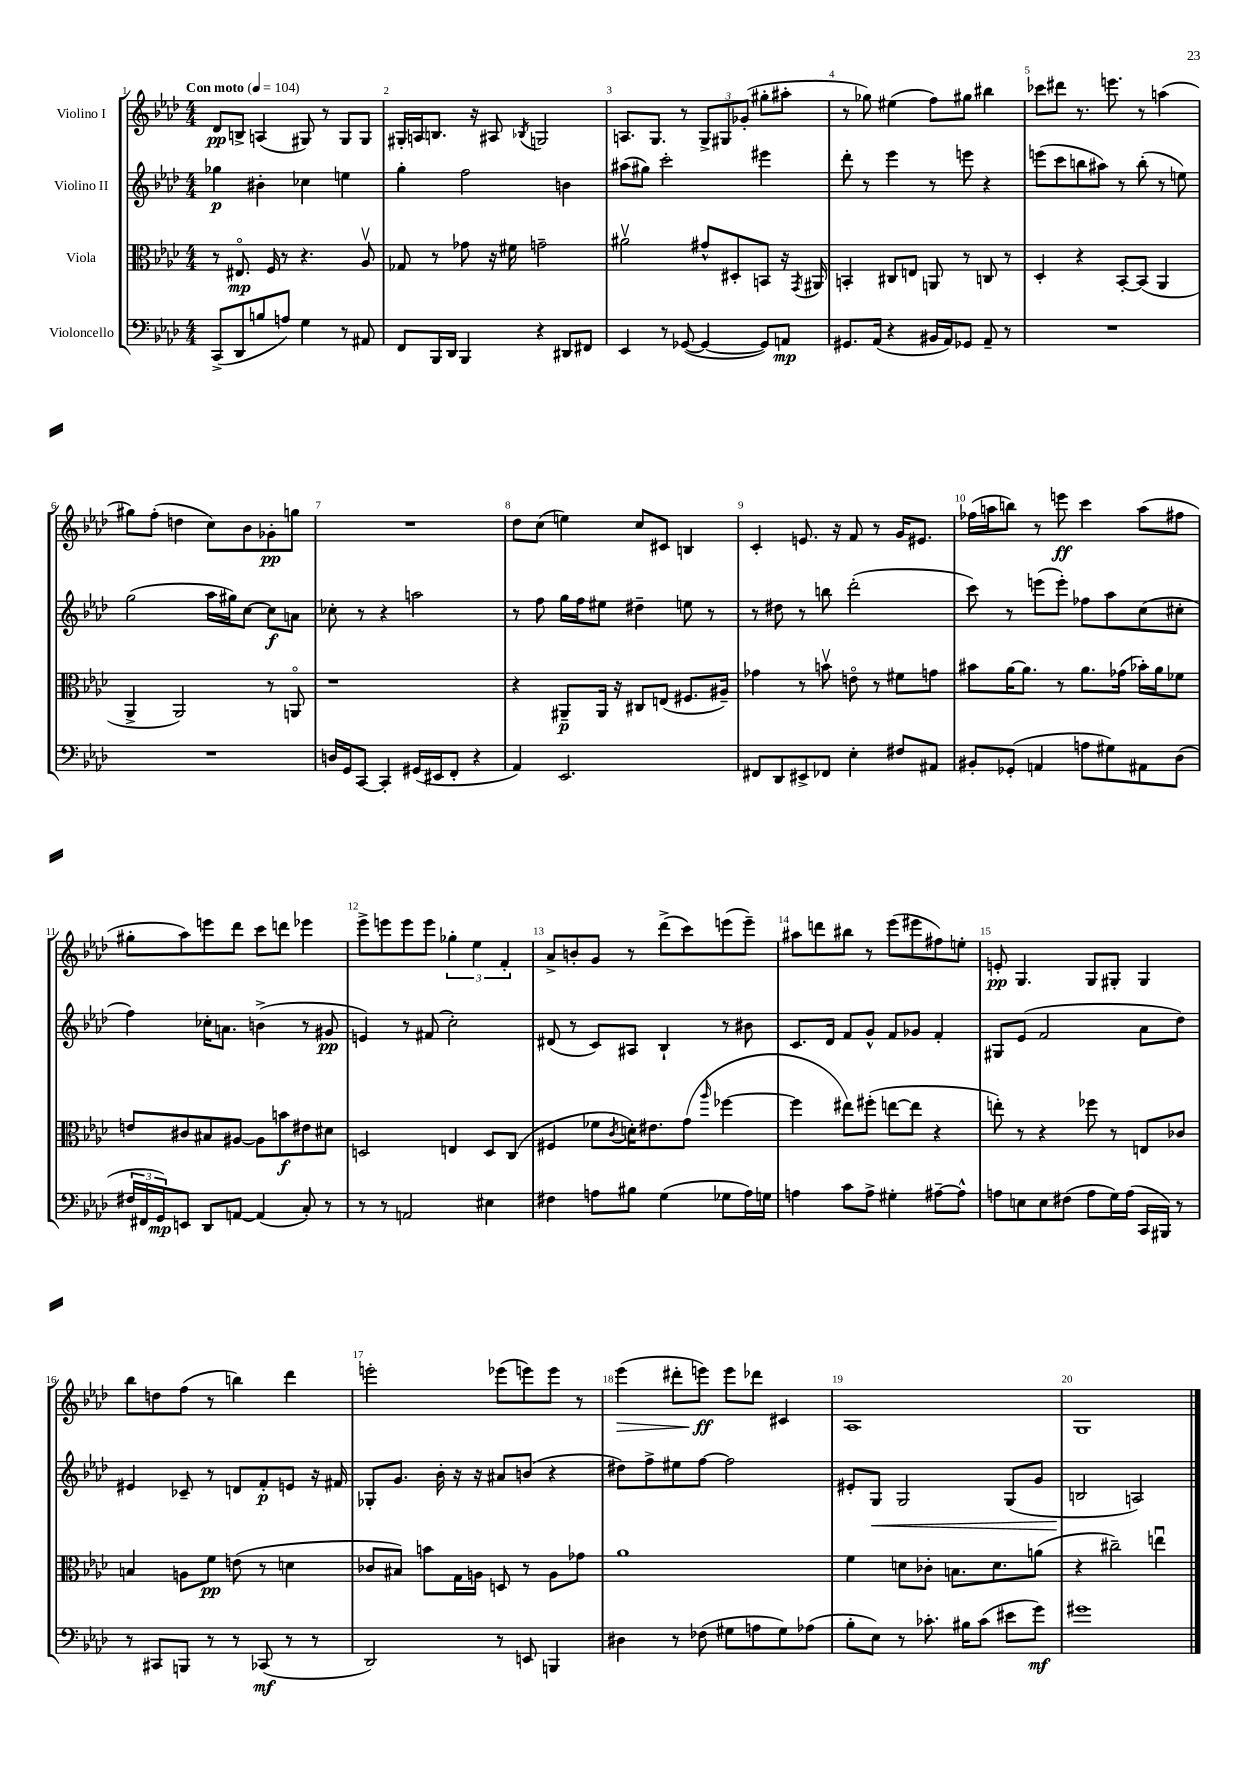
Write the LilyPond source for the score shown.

<<
\new StaffGroup <<
\new Staff = "s0" \with { instrumentName = "Violino I" } {
    \clef treble \key aes \major \numericTimeSignature \time 4/4 \tempo "Con moto" 4 = 104
    des'8\pp b8-> a4( gis8) r8 gis8 gis8 |
    gis16-. a16 b8. r16 ais8 \acciaccatura { bes8 } g2 |
    a8. g8. r8 \tuplet 3/2 { g8-> gis8 ges'8-.( } gis''8-. ais''8-. |
    r8 ges''8) eis''4( f''8) gis''8 bis''4 |
    ces'''8 dis'''8 r8. e'''8. r8 a''4( |
    gis''8) f''8-.( d''4 c''8) bes'8 ges'8-.\pp g''8 |
    R1 |
    des''8 c''8( e''4) c''8 cis'8 b4 |
    c'4-. e'8. r16 f'8 r8 g'16 eis'8. |
    fes''16( a''16 b''8) r8 e'''8\ff c'''4 a''8( fis''8 |
    gis''8-. aes''8) e'''8 des'''8 c'''8 d'''8 ees'''4 |
    ees'''8-> e'''8 e'''8 e'''8 \tuplet 3/2 { ges''4-. ees''4 f'4-. } |
    aes'8-> b'8-. g'8 r8 des'''8->( c'''8) e'''8( e'''8--) |
    ais''8 d'''8 bis''8 r8 ees'''8( eis'''8 fis''8) e''8-. |
    e'8-.\pp g4. g8 gis8-. gis4 |
    bes''8 d''8 f''8( r8 b''4) des'''4 |
    e'''2-. ees'''8( e'''8) e'''8 r8 |
    ees'''4\>( dis'''8-. e'''8\ff\!) e'''8 des'''8 cis'4 |
    aes1 |
    g1 \bar "|." |
}
\new Staff = "s1" \with { instrumentName = "Violino II" } {
    \clef treble \key aes \major \numericTimeSignature \time 4/4
    ges''4\p bis'4-. ces''4 e''4 |
    g''4-. f''2 b'4 |
    ais''8( gis''8) c'''2-. eis'''4 |
    des'''8-. r8 ees'''4 r8 e'''8 r4 |
    e'''8( c'''8 b''8 ais''8) r8 b''8-.( r8 e''8) |
    g''2( aes''16 gis''16) c''8~ c''8\f a'8 |
    ces''8-. r8 r4 a''2 |
    r8 f''8 g''16 f''16 eis''8 dis''4-- e''8 r8 |
    r8 dis''8 r8 b''8 des'''2-.( |
    c'''8) r8 e'''8( e'''8-.) fes''8 aes''8 c''8( cis''8-. |
    f''4) ces''16-. a'8. b'4->( r8 gis'8\pp |
    e'4) r8 fis'8( c''2-.) |
    dis'8( r8 c'8) ais8 bes4-! r8 bis'8 |
    c'8. des'16 f'8 g'8-^ f'8 ges'8 f'4-. |
    gis8 ees'8( f'2 aes'8 des''8) |
    eis'4 ces'8-- r8 d'8 f'8-.\p e'8 r16 fis'16 |
    ges8-. g'8. bes'16-. r16 r16 ais'8 b'8( r4 |
    dis''8) f''8-> eis''8 f''8~ f''2 |
    eis'8-. g8\< g2 g8( g'8 |
    b2\! a2) \bar "|." |
}
\new Staff = "s2" \with { instrumentName = "Viola" } {
    \clef alto \key aes \major \numericTimeSignature \time 4/4
    r8 eis8.\flageolet\mp f16 r8 r4. aes8\upbow |
    ges8 r8 ges'8 r16 fis'16 g'2-- |
    ais'2\upbow gis'8-^ dis8-. b,8 r16 \acciaccatura { g,8 } ais,16 |
    b,4-. cis8 e8 a,8 r8 c8 r8 |
    des4-. r4 bes,8~-. bes,8( aes,4 |
    aes,4-> aes,2) r8 a,8\flageolet |
    r1 |
    r4 ais,8--\p ais,16 r16 cis8 e8( fis8. ais16--) |
    ges'4 r8 b'8\upbow e'8\flageolet r8 fis'8 g'8 |
    bis'8 aes'16~ aes'8. r8 aes'8. ges'16( bes'16-.) aes'16 fes'8 |
    e'8 cis'8 bis8 ais8~ ais8 b'8\f eis'8 dis'8 |
    d2 e4 d8 c8( |
    fis4 fes'8 \acciaccatura { c'8 } d'16-.) eis'8. g'8( \grace { aes''16 } fes''4~ |
    fes''4 eis''8) fis''8-.( e''8~ e''8 r4 |
    e''8-.) r8 r4 fes''8 r8 e8 ces'8 |
    b4 a8 f'8\pp e'8( r8 d'4 |
    ces'8 bis8) b'8 g16 a16 d8 r8 a8 ges'8 |
    aes'1 |
    f'4 d'8 ces'8-. b8. d'8. a'8( |
    r4 cis''2--) e''4\downbow \bar "|." |
}
\new Staff = "s3" \with { instrumentName = "Violoncello" } {
    \clef bass \key aes \major \numericTimeSignature \time 4/4
    c,8->( des,8 b8 a8) g4 r8 ais,8 |
    f,8 bes,,16 des,16 bes,,4 r4 dis,8 fis,8 |
    ees,4 r8 ges,8~( ges,4~ ges,8) a,8\mp |
    gis,8. aes,16( r4 bis,16 aes,16) ges,8 aes,8-- r8 |
    R1 |
    R1 |
    d16 g,16 c,8~ c,4-. gis,16( eis,16 f,8-. r4 |
    aes,4) ees,2. |
    fis,8 des,8 eis,8-> fes,8 ees4-. fis8 ais,8 |
    bis,8-. ges,8-.( a,4 a8 gis8) ais,8 des8( |
    \tuplet 3/2 { fis16 fis,16 g,16\mp) } e,8 des,8 a,8~ a,4( c8-.) r8 |
    r8 r8 a,2 eis4 |
    fis4 a8 bis8 g4( ges8 a16) g16 |
    a4 c'8 a8-> gis4-. ais8~-- ais8-^ |
    a8 e8 e8 fis8( a8 g16) a16( c,16 bis,,16) r8 |
    r8 cis,8 b,,8 r8 r8 ces,8\mf( r8 r8 |
    des,2) r8 e,8 b,,4 |
    dis4 r8 fes8( gis8 a8 gis8) aes8( |
    bes8-. ees8) r8 ces'8.-. bis16 ces'8( eis'8 g'8\mf) |
    gis'1 \bar "|." |
}
>>
>>
\layout { \context { \Score \override BarNumber.break-visibility = ##(#f #t #t) barNumberVisibility = #all-bar-numbers-visible } }
